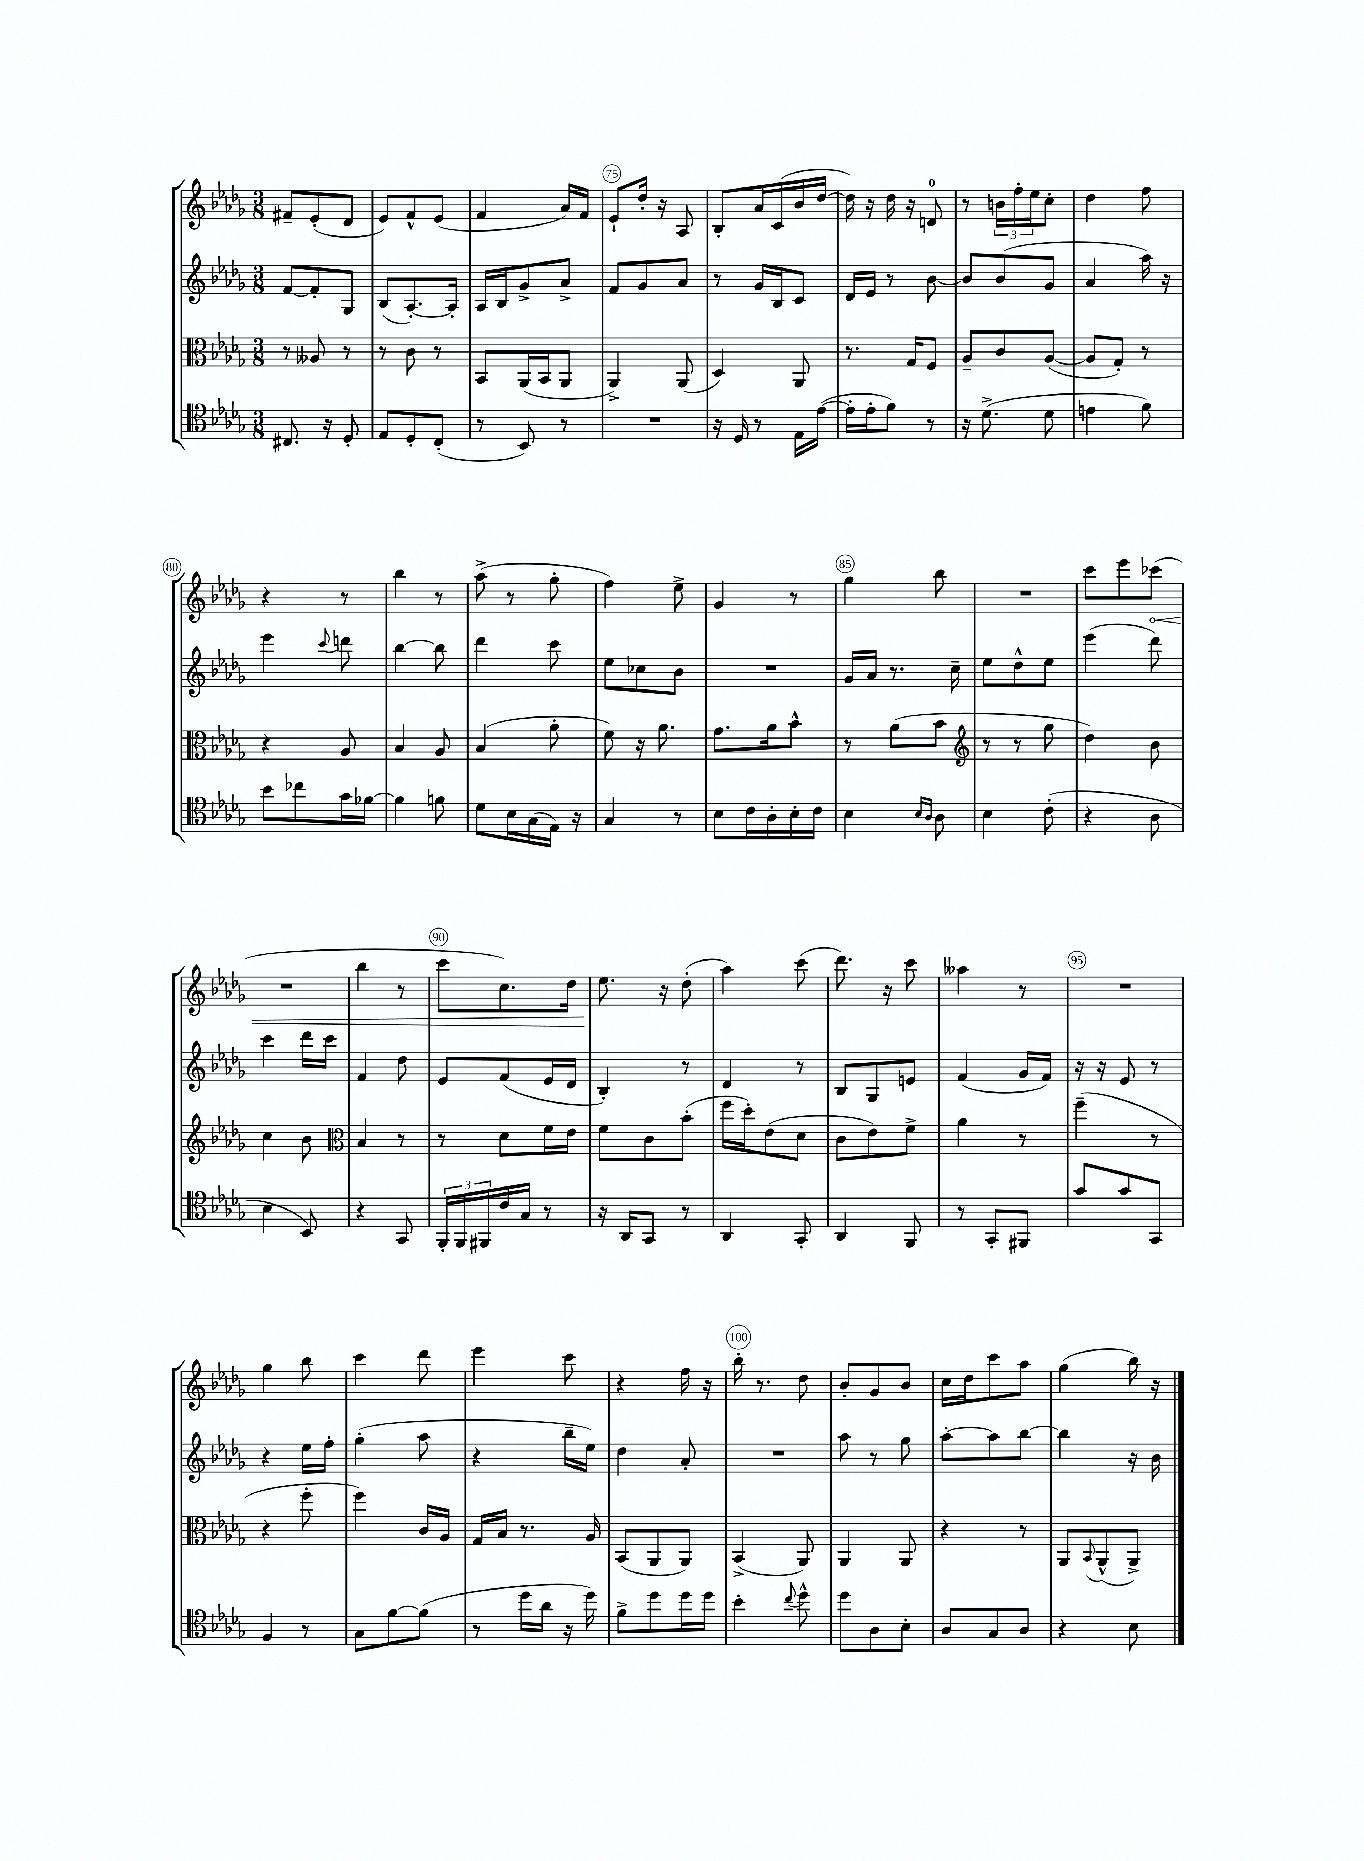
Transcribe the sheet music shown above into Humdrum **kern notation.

**kern	**kern	**kern	**kern	**dynam
*part4	*part3	*part2	*part1	*part1
*staff4	*staff3	*staff2	*staff1	*staff1
*clefC4	*clefC3	*clefG2	*clefG2	*
*k[b-e-a-d-g-]	*k[b-e-a-d-g-]	*k[b-e-a-d-g-]	*k[b-e-a-d-g-]	*
*M3/8	*M3/8	*M3/8	*M3/8	*
=72	=72	=72	=72	=72
8.C#X/	8r	[8f/L	8f#X~/L	.
.	8A--X/	8f'/]	(8e-'/	.
16r	.	.	.	.
8D-'/	8r	8G-/J	8d-/J	.
=73	=73	=73	=73	=73
8E-/L	8r	(8B-/L	8e-/L)	.
8D-'/	8c\	[8.A-'/)	8f^^/	.
(8C'/J	8r	.	(8e-/J	.
.	.	16A-'/Jk]	.	.
=74	=74	=74	=74	=74
8r	8BB-/L	16A-/LL	4f/	.
.	.	16B-/J	.	.
8BB-/)	(16AA-/L	8g-^/	.	.
.	16BB-/J	.	.	.
8r	8AA-/J	8a-^/J	16a-/LL)	.
.	.	.	16f/JJ	.
=75	=75	=75	=75	=75
4.r	4AA-^/)	8f/L	8e-`/L	.
.	.	8g-/	16dd-'/Jk	.
.	.	.	16r	.
.	(8AA-/	8a-/J	8A-/	.
=76	=76	=76	=76	=76
16r	4D-/)	8r	8B-'/L	.
16D-/	.	.	.	.
8r	.	16g-/LL	16a-/L	.
.	.	16B-/J	(16c/	.
16E-\LL	8AA-/	8c/J	16b-/	.
([16e-\JJ	.	.	[16dd-/JJ	.
=77	=77	=77	=77	=77
16e-'\LL]	8.r	16d-/LL	16dd-\])	.
16e-'\J	.	16e-/JJ	16r	.
8f\J)	.	8r	16dd-\	.
.	16G-/KL	.	16r	.
8r	8F/J	[8b-\	8dn/	.
=78	=78	=78	=78	=78
16r	8A-~/L	8b-/L]	8r	.
(8.d-^\	.	.	.	.
.	8c/	(8b-/	24bn\LL	.
.	.	.	24ff'\	.
.	.	.	24ee-\J	.
8d-\	([8A-/J	8g-/J	8cc'\J	.
=79	=79	=79	=79	=79
4en\	8A-/L]	4a-/	4dd-\	.
.	8G-'/J)	.	.	.
8f\)	8r	16aa-\)	8ff\	.
.	.	16r	.	.
!!LO:LB:g=z
=80	=80	=80	=80	=80
8b-\L	4r	4eee-\	4r	.
8cc-X\	.	.	.	.
.	.	8qqccc/	.	.
16g-\L	8A-/	8dddn\	8r	.
[16f-X\JJ	.	.	.	.
=81	=81	=81	=81	=81
4f-\]	4B-/	[4bb-\	4bb-\	.
8fn\	8A-/	8bb-\]	8r	.
=82	=82	=82	=82	=82
8d-\L	(4B-/	4ddd-\	(8aa-^\	.
16B-\L	.	.	8r	.
(16G-\	.	.	.	.
16E-\JJ)	8a-'\	8ccc\	8gg-'\	.
16r	.	.	.	.
=83	=83	=83	=83	=83
4G-/	8f\)	8ee-\L	4ff\)	.
.	16r	8cc-X\	.	.
.	8.a-\	.	.	.
8r	.	8b-\J	8ee-^\	.
=84	=84	=84	=84	=84
8B-\L	8.g-\L	4.r	4g-/	.
16c\L	.	.	.	.
16A-'\	16a-\k	.	.	.
16B-'\	8b-^^\J	.	8r	.
16c\JJ	.	.	.	.
=85	=85	=85	=85	=85
4B-\	8r	16g-/LL	4gg-\	.
.	.	16a-/JJ	.	.
.	(8a-\L	8.r	.	.
16qqB-/LL	.	.	.	.
16qqA-/JJ	.	.	.	.
8A-\	8b-\J	.	8bb-\	.
.	.	16cc~\	.	.
=86	=86	=86	=86	=86
*	*clefG2	*	*	*
4B-\	8r	8ee-\L	4.r	.
.	8r	8dd-^^\	.	.
(8c'\	8gg-\	8ee-\J	.	.
=87	=87	=87	=87	=87
4r	4dd-\)	(4eee-\	8ccc\L	.
.	.	.	8eee-\	.
!	!	!	!	!LO:HP:b
8A-\	8b-\	8ddd-\)	(8ccc-X\J	<
!!LO:LB:g=z
=88	=88	=88	=88	=88
4B-\	4cc\	4ccc\	4.r	.
8BB-/)	8b-\	16ddd-\LL	.	.
.	.	16ccc\JJ	.	.
=89	=89	=89	=89	=89
*	*clefC3	*	*	*
4r	4B-/	4f/	4bb-\	.
8GG-/	8r	8dd-\	8r	.
=90	=90	=90	=90	=90
24FF'/LL	8r	8e-/L	8ccc\L	.
24FF/	.	.	.	.
24FF#X/	.	.	.	.
16c/	8d-\L	(8f/	8.cc\)	.
16G-/JJ	.	.	.	.
8r	16f\L	16e-/L	.	.
.	16e-\JJ	16d-/JJ	16dd-\Jk	.
=91	=91	=91	=91	=91
16r	8f\L	4B-'/)	8.ee-\	.
16AA-/KL	.	.	.	.
8GG-/J	8c\	.	.	.
.	.	.	16r	[
8r	(8b-'\J	8r	(8dd-'\	.
=92	=92	=92	=92	=92
4AA-/	16ff\LL	4d-/	4aa-\)	.
.	16dd-'\J)	.	.	.
.	(8e-\	.	.	.
8GG-'/	8d-\J	8r	(8ccc\	.
=93	=93	=93	=93	=93
4AA-/	8c\L	8B-/L	8.ddd-\)	.
.	8e-\)	8G-/	.	.
.	.	.	16r	.
8FF/	8f^\J	8en/J	8ccc\	.
=94	=94	=94	=94	=94
8r	4a-\	(4f/	4aa--X\	.
8GG-'/L	.	.	.	.
8FF#X/J	8r	16g-/LL	8r	.
.	.	16f/JJ)	.	.
=95	=95	=95	=95	=95
8g-/L	(4ff~\	16r	4.r	.
.	.	16r	.	.
8g-/	.	8e-/	.	.
8GG-/J	8r	8r	.	.
!!LO:LB:g=z
=96	=96	=96	=96	=96
4F/	4r	4r	4gg-\	.
8r	8ff'\	16ee-\LL	8bb-\	.
.	.	16ff'\JJ	.	.
=97	=97	=97	=97	=97
8G-\L	4ff\)	(4gg-'\	4ccc\	.
[8f\	.	.	.	.
(8f\J]	16c/LL	8aa-\	8ddd-\	.
.	16A-/JJ	.	.	.
=98	=98	=98	=98	=98
8r	16G-/LL	4r	4eee-\	.
.	16B-/JJ	.	.	.
16dd-\LL	8.r	.	.	.
16a-\JJ	.	.	.	.
16r	.	16bb-~\LL	8ccc\	.
16dd-\)	16A-/	16ee-\JJ)	.	.
=99	=99	=99	=99	=99
8f^\L	(8BB-/L	4dd-\	4r	.
8dd-\	8AA-/	.	.	.
16dd-\L	8AA-/J)	8a-'/	16ff\	.
16dd-\JJ	.	.	16r	.
=100	=100	=100	=100	=100
4b-'\	(4BB-^/	4.r	16bb-'\	.
.	.	.	8.r	.
8qqcc/	.	.	.	.
8dd-^^\	8AA-/)	.	8dd-\	.
=101	=101	=101	=101	=101
8dd-\L	4AA-/	8aa-\	8b-'/L	.
8A-\	.	8r	8g-/	.
8B-'\J	8AA-/	8gg-\	8b-/J	.
=102	=102	=102	=102	=102
8A-/L	4r	[8aa-'\L	16cc\LL	.
.	.	.	16dd-\J	.
8G-/	.	8aa-\]	8ccc\	.
8A-/J	8r	[8bb-\J	8aa-\J	.
=103	=103	=103	=103	=103
4r	8AA-/L	4bb-\]	(4gg-\	.
.	8qqBB-/	.	.	.
.	(8AA-^^/	.	.	.
8B-\	8AA-^/J)	16r	16bb-\)	.
.	.	16b-\	16r	.
==	==	==	==	==
*-	*-	*-	*-	*-
